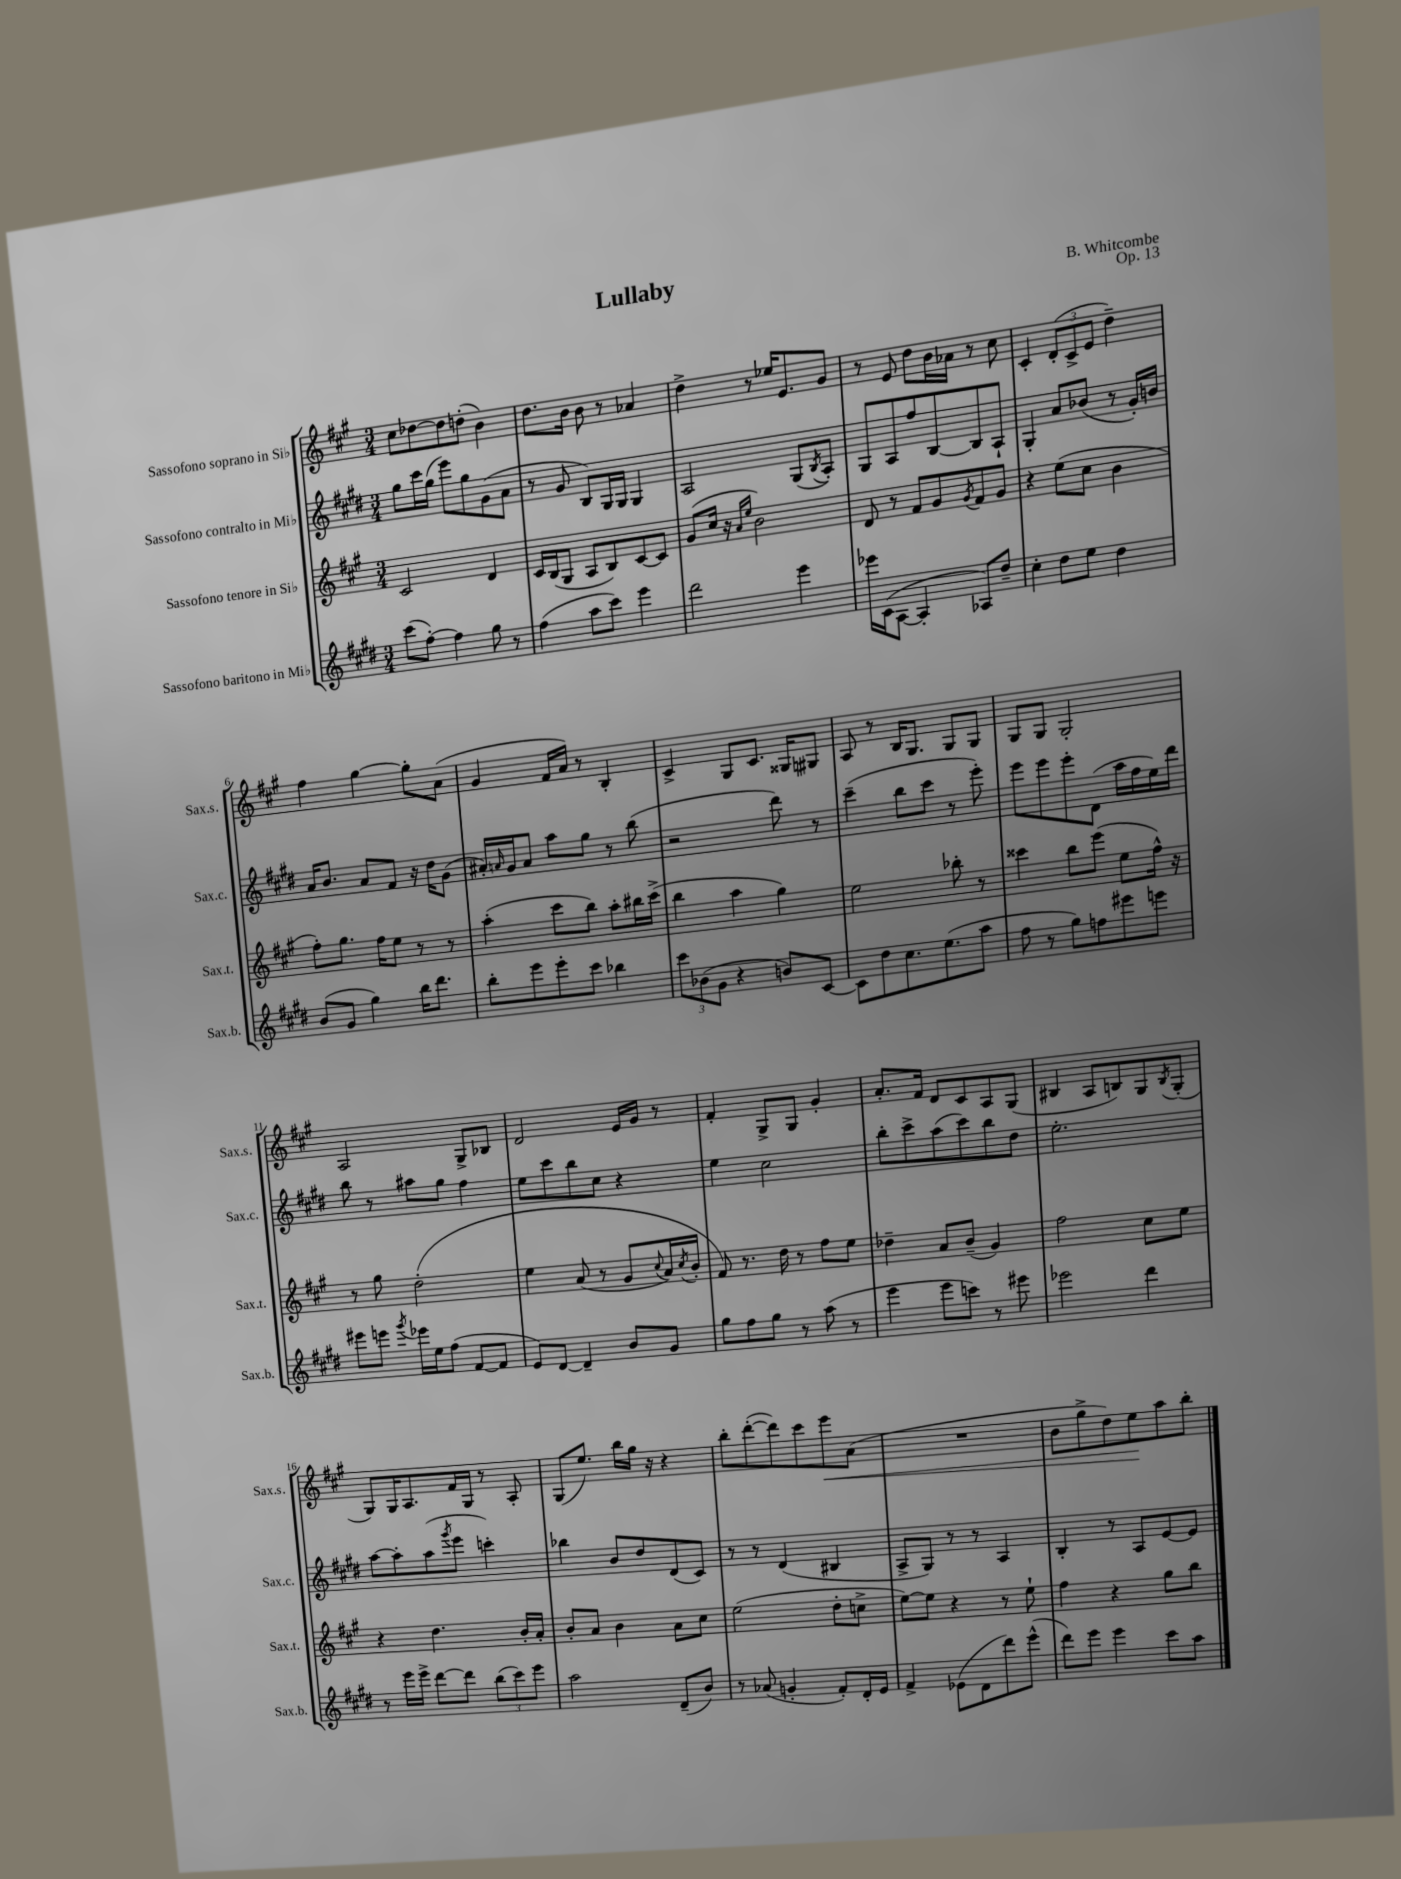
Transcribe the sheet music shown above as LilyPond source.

\header { title = "Lullaby" composer = "B. Whitcombe" opus = "Op. 13" }
<<
\new StaffGroup <<
\new Staff = "s0" \with { instrumentName = "Sassofono soprano in Sib" shortInstrumentName = "Sax.s." } {
    \clef treble \key a \major \numericTimeSignature \time 3/4
    cis''8 des''8~ des''8 d''8-.( b'4) |
    d''8. b'16 b'8 r8 aes'4 |
    d''4-> r8 ees''16 e'8. gis'8 |
    r8 e'8 d''8 b'16 aes'16 r8 cis''8 |
    cis'4-. \tuplet 3/2 { d'8-.( cis'8-> e'8 } d''4--) |
    fis''4 gis''4~ gis''8-. a'8( |
    gis'4 fis'16 a'16) r8 b4-. |
    cis'4-> gis8 cis'8. gisis16 gis8 |
    a8 r8 b16 gis8. gis8 gis8 |
    gis8 gis8 gis2-. |
    a2 gis8-> bes8 |
    d'2 e'16 gis'16 r8 |
    fis'4-. gis8-> gis8 gis'4-. |
    a'8.-. fis'16 d'8 cis'8 a8 gis8( |
    bis4 a8 b8) gis8 \acciaccatura { b8 } gis8-.( |
    gis8) gis16 a8. fis'16 gis16 r8 a8-. |
    gis8( e''8.) b''16 gis''16 r16 r4 |
    b''8-. d'''8~-.( d'''8) cis'''8 e'''8\< a'8( |
    R2. |
    b'8 gis''8-> d''8) e''8\! a''8 b''8-. \bar "|." |
}
\new Staff = "s1" \with { instrumentName = "Sassofono contralto in Mib" shortInstrumentName = "Sax.c." } {
    \clef treble \key e \major \numericTimeSignature \time 3/4
    gis''8 cis'''16 gis''16( e'''8) gis''8 gis'8( a'8 |
    r8 gis'8 b8) gis16 gis16 gis4 |
    a2 gis8( \acciaccatura { b8 } a8-.) |
    gis8 a8 fis''8 b8~ b8 a8-! |
    gis4-. a'8 bes'8( r8 gis'16-.) b'16 |
    a'16 b'8. a'8 fis'8 r16 dis''16 gis'8( |
    ais'16-.) \grace { a'16 } gis'16 a'8 a''8 gis''8 r8 b''8( |
    r2 dis'''8) r8 |
    cis'''4--( b''8 cis'''8 r8 e'''8-.) |
    e'''8 e'''8 e'''8-. dis'8( a''16 fis''16 e''16) dis'''16 |
    b''8 r8 ais''8 gis''8 fis''4 |
    e''8 cis'''8 b''8 cis''8 r4 |
    e''4 cis''2 |
    b''8-. cis'''8-> a''8( cis'''8) b''8 dis''8 |
    e''2.-. |
    a''8~ a''8-. a''8( \acciaccatura { gis'''8 } e'''8 c'''4-.) |
    bes''4 b'8 dis''8 dis'8( cis'8) |
    r8 r8 dis'4( bis4 |
    a8-> gis8) r8 r8 a4 |
    b4-. r8 a8 e'8~ e'8 \bar "|." |
}
\new Staff = "s2" \with { instrumentName = "Sassofono tenore in Sib" shortInstrumentName = "Sax.t." } {
    \clef treble \key a \major \numericTimeSignature \time 3/4
    cis'2 d'4 |
    cis'16 b16( gis8 a8 b8) cis'8~ cis'8 |
    gis'8( cis''16 r16 \grace { a'16 e''16 } b'2) |
    d'8 r8 fis'8 gis'8 \acciaccatura { gis'8 } fis'8 gis'8 |
    r4 e''8( cis''8 b'4 |
    fis''8-.) gis''8. fis''16 e''8 r8 r8 |
    a''4-.( cis'''8 b''8) a''8-. bis''16 cis'''16->( |
    b''4 a''4 gis''4) |
    e''2 bes''8-. r8 |
    cisis'''4 b''8 e'''8( e''8 fis''16-^) r16 |
    r8 gis''8 d''2-.\( |
    e''4 a'8( r8 gis'8 \appoggiatura { cis''8 } a'16) \acciaccatura { cis''8 } b'16-. |
    fis'8\) r8. d''16 r8 fis''8 e''8 |
    des''4-- a'8 b'8--( gis'4) |
    fis''2 cis''8 e''8 |
    r4 d''4. b'16-. a'16-. |
    b'8-. a'8 b'4 a'8 cis''8 |
    e''2( d''8-. c''8-> |
    e''8~) e''8 r4 r8 e''8-! |
    fis''4 r4 gis''8 b''8 \bar "|." |
}
\new Staff = "s3" \with { instrumentName = "Sassofono baritono in Mib" shortInstrumentName = "Sax.b." } {
    \clef treble \key e \major \numericTimeSignature \time 3/4
    cis'''8( fis''8~-.) fis''4 gis''8 r8 |
    fis''4( a''8 cis'''8) e'''4 |
    dis'''2 e'''4 |
    ees'''16 cis'16( a8~ a4-. aes8) dis''8-- |
    cis''4-. dis''8 e''8 dis''4 |
    b'8( gis'8 gis''4) b''16 dis'''8. |
    b''8-. e'''8 e'''8-. cis'''8 bes''4 |
    \tuplet 3/2 { cis'''8 bes'8( gis'8 } r4 b'8) cis'8~ |
    cis'8 dis''8 cis''8. e''8.( a''8 |
    fis''8 r8 gis''8) f''8 eis'''8 e'''8 |
    eis'''8 e'''8 \acciaccatura { gis'''8 } ees'''16 e''16 fis''8( fis'8~ fis'8 |
    e'8) dis'8~ dis'4-- b'8 gis'8 |
    gis''8 fis''8 gis''8 r8 a''8( r8 |
    e'''4 e'''8 c'''8) r8 eis'''8 |
    ees'''2 dis'''4 |
    r8 e'''16 e'''16-> dis'''8~ dis'''8 \tuplet 3/2 { b''8( cis'''8) e'''8 } |
    a''2 dis'8--( b'8) |
    r8 aes'8( g'4-. fis'8-.) dis'16-. e'16 |
    fis'4-> ees'8( dis'8 dis'''8) e'''8-^( |
    dis'''8) e'''8 e'''4 cis'''8 a''8 \bar "|." |
}
>>
>>
